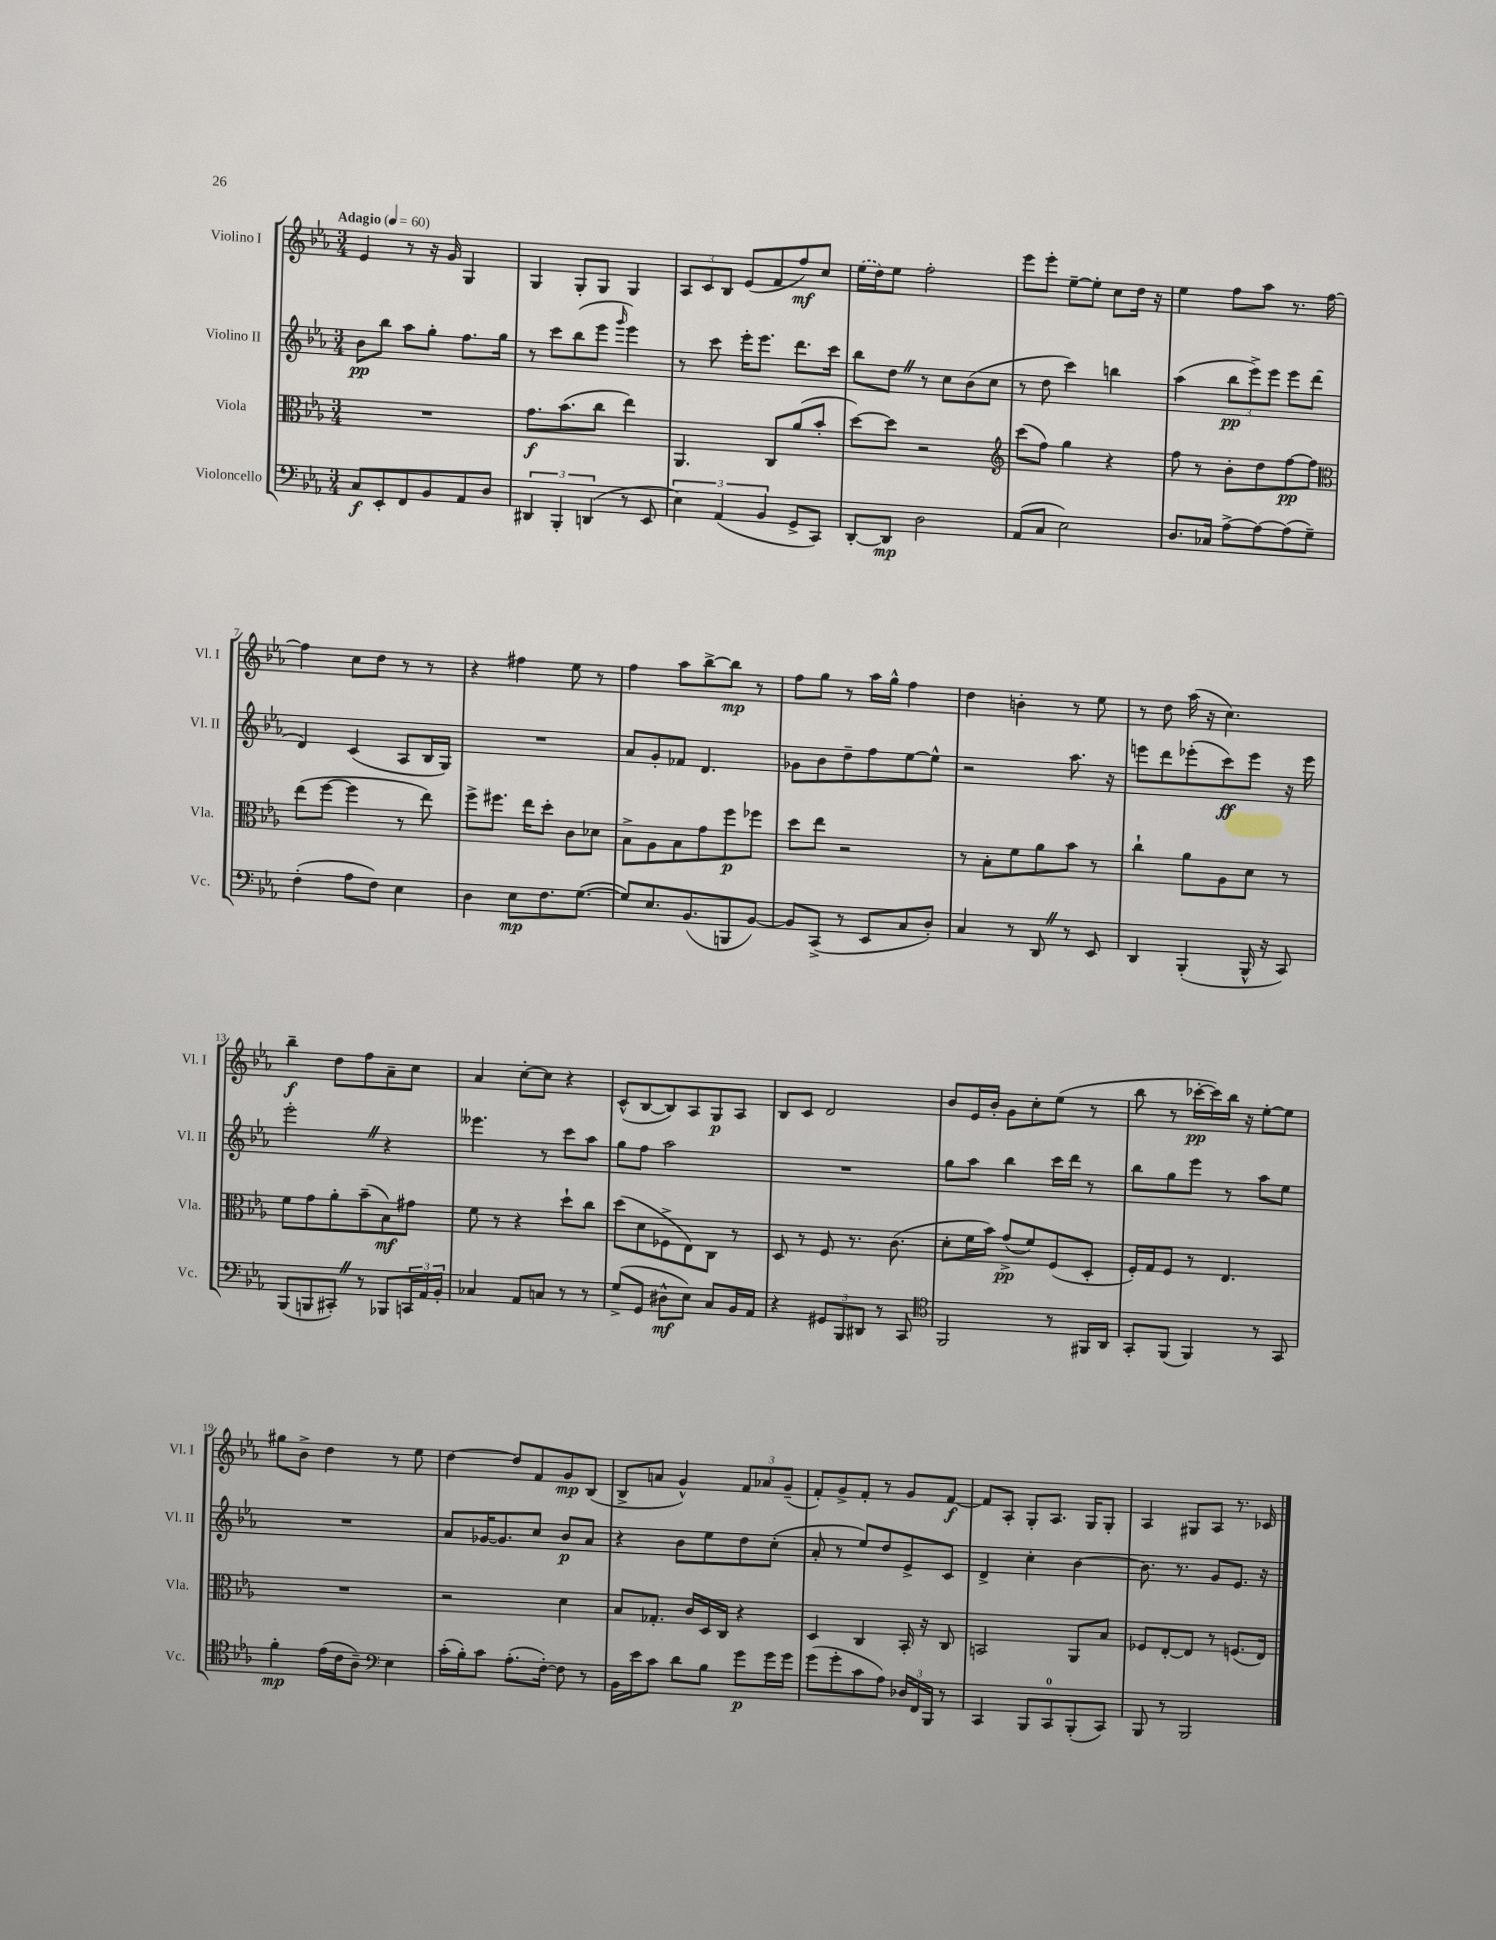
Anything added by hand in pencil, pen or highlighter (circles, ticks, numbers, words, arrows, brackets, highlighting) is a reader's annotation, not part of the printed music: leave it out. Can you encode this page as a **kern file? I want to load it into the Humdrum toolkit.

**kern	**dynam	**kern	**dynam	**kern	**dynam	**kern	**dynam
*part4	*part4	*part3	*part3	*part2	*part2	*part1	*part1
*staff4	*staff4	*staff3	*staff3	*staff2	*staff2	*staff1	*staff1
*I"Violoncello	*	*I"Viola	*	*I"Violino II	*	*I"Violino I	*
*I'Vc.	*	*I'Vla.	*	*I'Vl. II	*	*I'Vl. I	*
*clefF4	*	*clefC3	*	*clefG2	*	*clefG2	*
*k[b-e-a-]	*	*k[b-e-a-]	*	*k[b-e-a-]	*	*k[b-e-a-]	*
*M3/4	*	*M3/4	*	*M3/4	*	*M3/4	*
*MM60	*	*MM60	*	*MM60	*	*MM60	*
=1	=1	=1	=1	=1	=1	=1	=1
!	!	!	!	!	!	!LO:TX:a:B:t=Adagio	!
8C/L	f	2.r	.	8b-\L	pp	4e-/	.
8EE-'/	.	.	.	8bb-\J	.	.	.
8FF/	.	.	.	8aa-\L	.	8r	.
8BB-/	.	.	.	8gg'\J	.	16r	.
.	.	.	.	.	.	16g/	.
8AA-/	.	.	.	8.ff\L	.	4G/	.
8D/J	.	.	.	.	.	.	.
.	.	.	.	16gg\Jk	.	.	.
=2	=2	=2	=2	=2	=2	=2	=2
6DD#X/	.	8.g\L	f	8r	.	4G/	.
.	.	.	.	8ccc\L	.	.	.
6BBB-'/	.	.	.	.	.	.	.
.	.	(8.b-\	.	.	.	.	.
.	.	.	.	(8bb-\	.	8G'/L	.
(6DDn/	.	.	.	.	.	.	.
.	.	8cc\J	.	8eee-\J	.	8G/J	.
.	.	.	.	16qqggg/	.	.	.
8r	.	4ee-\)	.	4eee-\)	.	4G/	.
8EE-/	.	.	.	.	.	.	.
=3	=3	=3	=3	=3	=3	=3	=3
6E-\)	.	4.AA-/	.	8r	.	12A-/L	.
.	.	.	.	.	.	12c/	.
.	.	.	.	8ccc\	.	.	.
(6AA-/	.	.	.	.	.	12B-/J	.
.	.	.	.	16eee-'\KL	.	(8e-/L	.
.	.	.	.	8.eee-\J	.	.	.
6BB-/	.	.	.	.	.	.	.
.	.	8C/L	.	.	.	8f/	.
8GG^/L	.	(8a-/	.	8.ddd\L	.	8ff/)	mf
8CC/J)	.	8b-'/J	.	.	.	8cc/J	.
.	.	.	.	16ccc\Jk	.	.	.
=4	=4	=4	=4	=4	=4	=4	=4
[8DD'/L	.	[8dd\L)	.	8bb-\L	.	(16ee-\LL	.
.	.	.	.	.	.	16dd\J)	.
8DD/J]	mp	8dd\J]	.	8ddZ\J	.	8ee-\J	.
2D\	.	2r	.	8r	.	2ff'\	.
.	.	.	.	8cc\L	.	.	.
.	.	.	.	(8b-\	.	.	.
.	.	.	.	8cc\J	.	.	.
=5	=5	=5	=5	=5	=5	=5	=5
*	*	*clefG2	*	*	*	*	*
(8AA-/L	.	(8ccc\L	.	8r	.	8eee-\L	.
8C/J	.	8ff\J)	.	8dd\	.	8eee-'\J	.
2E-\)	.	4gg\	.	4ccc\)	.	[8ee-~\L	.
.	.	.	.	.	.	8ee-'\J]	.
.	.	4r	.	4bbn\	.	8cc\L	.
.	.	.	.	.	.	16dd\Jk	.
.	.	.	.	.	.	16r	.
=6	=6	=6	=6	=6	=6	=6	=6
8.D/L	.	8ff\	.	(4aa-\	.	4ee-\	.
.	.	8r	.	.	.	.	.
16C-X/Jk	.	.	.	.	.	.	.
[8A-^\L	.	8b-'\L	.	12bb-\L	pp	8ff\L	.
.	.	.	.	12eee-^\)	.	.	.
8A-\_	.	8dd\	.	.	.	8aa-\J	.
.	.	.	.	12eee-\J	.	.	.
(8A-\]	.	[8ff\	pp	8eee-\L	.	8.r	.
8G~\J)	.	8ff\J]	.	(8ddd\J	.	.	.
.	.	.	.	.	.	[16ff\	.
!!LO:LB:g=z
=7	=7	=7	=7	=7	=7	=7	=7
*	*	*clefC3	*	*	*	*	*
(4F'\	.	(8ee-\L	.	4d/)	.	4ff\]	.
.	.	[8ff\J	.	.	.	.	.
8A-\L	.	4ff\]	.	(4c/	.	8cc\L	.
8F\J)	.	.	.	.	.	8dd\J	.
4E-\	.	8r	.	8A-/L	.	8r	.
.	.	8ee-\)	.	16B-/L	.	8r	.
.	.	.	.	16G/JJ)	.	.	.
=8	=8	=8	=8	=8	=8	=8	=8
4D\	.	8ff^\L	.	2.r	.	4r	.
.	.	8.ff#X\J	.	.	.	.	.
8E-\L	mp	.	.	.	.	4ff#X\	.
.	.	16ee-\KL	.	.	.	.	.
8.F\	.	8dd'\J	.	.	.	.	.
.	.	8c\L	.	.	.	8ee-\	.
([8.G\J	.	.	.	.	.	.	.
.	.	8d-X\J	.	.	.	8r	.
=9	=9	=9	=9	=9	=9	=9	=9
8G/L])	.	8B-^\L	.	8a-/L	.	4ff\	.
8.E-/	.	8A-\	.	8g'/	.	.	.
.	.	8B-\	.	8f-X/J	.	8aa-\L	.
(8.BB-/	.	.	.	.	.	.	.
.	.	8g\	.	4.d/	.	[8bb-^\	.
8BBBn/	.	8ff\	p	.	.	8bb-\J]	mp
[8BB-/J)	.	8ff-X\J	.	.	.	8r	.
=10	=10	=10	=10	=10	=10	=10	=10
8BB-/L]	.	8dd\L	.	8g-X\L	.	8ff\L	.
(8CC^/J	.	8ee-\J	.	8b-\	.	8gg\J	.
8r	.	2r	.	8dd~\	.	8r	.
8EE-/L	.	.	.	8ff\	.	16aa-\LL	.
.	.	.	.	.	.	16gg^^\JJ	.
8C/	.	.	.	[8ee-\	.	4ff\	.
8D'/J)	.	.	.	8ee-^^\J]	.	.	.
=11	=11	=11	=11	=11	=11	=11	=11
4C/	.	8r	.	2r	.	4dd\	.
.	.	8B-'\L	.	.	.	.	.
8r	.	8f\	.	.	.	4bn'\	.
8DDZ/	.	8a-\	.	.	.	.	.
8r	.	8b-\J	.	8.aa-\	.	8r	.
8EE-/	.	8r	.	.	.	8ee-\	.
.	.	.	.	16r	.	.	.
=12	=12	=12	=12	=12	=12	=12	=12
4DD/	.	4cc`\	.	8eeen\L	.	8r	.
.	.	.	.	8ddd\	.	8dd\	.
(4BBB-'/	.	8a-\L	.	(8eee-X'\	.	(16aa-\	.
.	.	.	.	.	.	16r	.
.	.	8A-\	.	8ccc\)	ff	4.cc\)	.
16BBB-^^/	.	8d\J	.	8eee-\J	.	.	.
16r	.	.	.	.	.	.	.
8CC/)	.	8r	.	16r	.	.	.
.	.	.	.	16eee-\	.	.	.
!!LO:LB:g=z
=13	=13	=13	=13	=13	=13	=13	=13
(8BBB-/L	.	8f\L	.	2eee-'Z\	.	4bb-~\	f
8BBBn/	.	8g\	.	.	.	.	.
8CC#X'Z/J)	.	8a-'\	.	.	.	8dd\L	.
8r	.	(8b-~\	.	.	.	8ff\	.
8BBB-X/L	.	8B-\)	mf	4r	.	8a-~\	.
24CCn/L	.	8g#X\J	.	.	.	8cc\J	.
24AA-/	.	.	.	.	.	.	.
24BB-'/JJ	.	.	.	.	.	.	.
=14	=14	=14	=14	=14	=14	=14	=14
4C-X/	.	8f\	.	4.eee--X\	.	4a-/	.
.	.	8r	.	.	.	.	.
8AA-/L	.	4r	.	.	.	[8cc'\L	.
8Cn/J	.	.	.	8r	.	8cc\J]	.
8r	.	8dd`\L	.	8ccc\L	.	4r	.
8r	.	8cc\J	.	8aa-\J	.	.	.
=15	=15	=15	=15	=15	=15	=15	=15
(8G^/L	.	(8dd\L	.	8gg\L	.	(8c^^/L	.
8GG/J	.	8d\	.	8ff\J	.	[8B-/	.
8D#X^^\L	mf	8F-X^\	.	2aa-\	.	8B-/])	.
8E-\J)	.	8E-\)	.	.	.	8A-/	.
8C/L	.	8C\J	.	.	.	8G/	p
16BB-/L	.	8r	.	.	.	8A-/J	.
16AA-/JJ	.	.	.	.	.	.	.
=16	=16	=16	=16	=16	=16	=16	=16
4r	.	8D/	.	2.r	.	8B-/L	.
.	.	8r	.	.	.	8c/J	.
12GG#X/L	.	8F/	.	.	.	2d/	.
12BBB-/	.	.	.	.	.	.	.
.	.	8.r	.	.	.	.	.
12DD#X/J	.	.	.	.	.	.	.
8r	.	.	.	.	.	.	.
.	.	(8.c\	.	.	.	.	.
8CC/	.	.	.	.	.	.	.
=17	=17	=17	=17	=17	=17	=17	=17
*clefC4	*	*	*	*	*	*	*
2FF/	.	8d'\L	.	8gg\L	.	8b-/L	.
.	.	16f\L	.	8aa-\J	.	16e-/L	.
.	.	16b-\JJ)	.	.	.	16b-'/JJ	.
.	.	(8g^/L	pp	4bb-\	.	8g\L	.
.	.	8f/)	.	.	.	8cc'\	.
8r	.	(8F/	.	16ccc\LL	.	(8ee-\J	.
.	.	.	.	16ddd\JJ	.	.	.
16FF#X/LL	.	8D'/J	.	8r	.	8r	.
16AA-/JJ	.	.	.	.	.	.	.
=18	=18	=18	=18	=18	=18	=18	=18
8GG'/L	.	16F'/LL)	.	8bb-\L	.	8bb-\	.
.	.	16G/J	.	.	.	.	.
(8FF/J	.	8F/J	.	8gg\	.	8r	.
4FF/)	.	8r	.	8eee-\J	.	[16ccc-X'\LL	pp
.	.	.	.	.	.	16ccc-\])	.
.	.	4.E-/	.	8r	.	16bb-\JJ	.
.	.	.	.	.	.	16r	.
8r	.	.	.	8aa-\L	.	[8ee-'\L	.
8GG/	.	.	.	8ee-\J	.	8ee-\J]	.
!!LO:LB:g=z
=19	=19	=19	=19	=19	=19	=19	=19
4f'\	mp	2.r	.	2.r	.	8gg#X\L	.
.	.	.	.	.	.	8b-^\J	.
(16e-\LL	.	.	.	.	.	4dd\	.
16c\J	.	.	.	.	.	.	.
8A-~\J)	.	.	.	.	.	.	.
*clefF4	*	*	*	*	*	*	*
4E-\	.	.	.	.	.	8r	.
.	.	.	.	.	.	8ee-\	.
=20	=20	=20	=20	=20	=20	=20	=20
(16c'\LL	.	2r	.	8a-/L	.	[4dd\	.
16B-'\J)	.	.	.	.	.	.	.
8c\J	.	.	.	[16g-X/K	.	.	.
.	.	.	.	8.g-/]	.	.	.
(8.A-'\L	.	.	.	.	.	8dd/L]	.
.	.	.	.	8cc/J	.	8f/	.
[16F'\Jk)	.	.	.	.	.	.	.
8F\]	.	4d\	.	8b-/L	p	8g/	mp
8r	.	.	.	8a-/J	.	(8B-/J	.
=21	=21	=21	=21	=21	=21	=21	=21
16BB-\LL	.	8B-/L	.	4r	.	8B-^/L	.
16e-\J	.	.	.	.	.	.	.
8c\J	.	8.G-X'/J	.	.	.	8an/J	.
8d\L	.	.	.	8b-\L	.	4g^^/)	.
.	.	16c/LL	.	.	.	.	.
8B-\J	.	16D/	.	8ee-\	.	.	.
.	.	16C/JJ	.	.	.	.	.
8g\L	p	4r	.	8dd\	.	12f/L	.
.	.	.	.	.	.	12a-X/	.
16g\L	.	.	.	(8cc'\J	.	.	.
.	.	.	.	.	.	(12g~/J	.
16g\JJ	.	.	.	.	.	.	.
=22	=22	=22	=22	=22	=22	=22	=22
(8g\L	.	4D/	.	8a-'/	.	8f'/L)	.
8g'\	.	.	.	8r	.	8g^/	.
8c\	.	4C/	.	8ee-/L)	.	8f'/J	.
8A-\J)	.	.	.	8dd/	.	8r	.
24D-X/LL	.	16BB-'/	.	8e-^/	.	8g/L	.
24FF/	.	.	.	.	.	.	.
.	.	16r	.	.	.	.	.
24BBB-/JJ	.	.	.	.	.	.	.
8r	.	8C/	.	8c/J	.	[8f/J	f
=23	=23	=23	=23	=23	=23	=23	=23
4CC/	.	2BBn/	.	4d^/	.	8f/L]	.
.	.	.	.	.	.	8A-'/J	.
8BBB-/L	.	.	.	4cc'\	.	8G'/L	.
8CC/	.	.	.	.	.	8.A-/J	.
(8BBB-'/	.	8AA-/L	.	[4b-\	.	.	.
.	.	.	.	.	.	16G/KL	.
8CC/J)	.	8B-/J	.	.	.	8G'/J	.
=24	=24	=24	=24	=24	=24	=24	=24
8BBB-/	.	8F-X/L	.	8.b-\]	.	4A-/	.
8r	.	[8E-'/	.	.	.	.	.
.	.	.	.	8.r	.	.	.
2BBB-/	.	8E-/J]	.	.	.	8G#X/L	.
.	.	8r	.	8g/L	.	8A-/J	.
.	.	(8.Fn/L	.	8.e-/J	.	8.r	.
.	.	16E-/Jk)	.	16r	.	16c-X/	.
==	==	==	==	==	==	==	==
*-	*-	*-	*-	*-	*-	*-	*-
